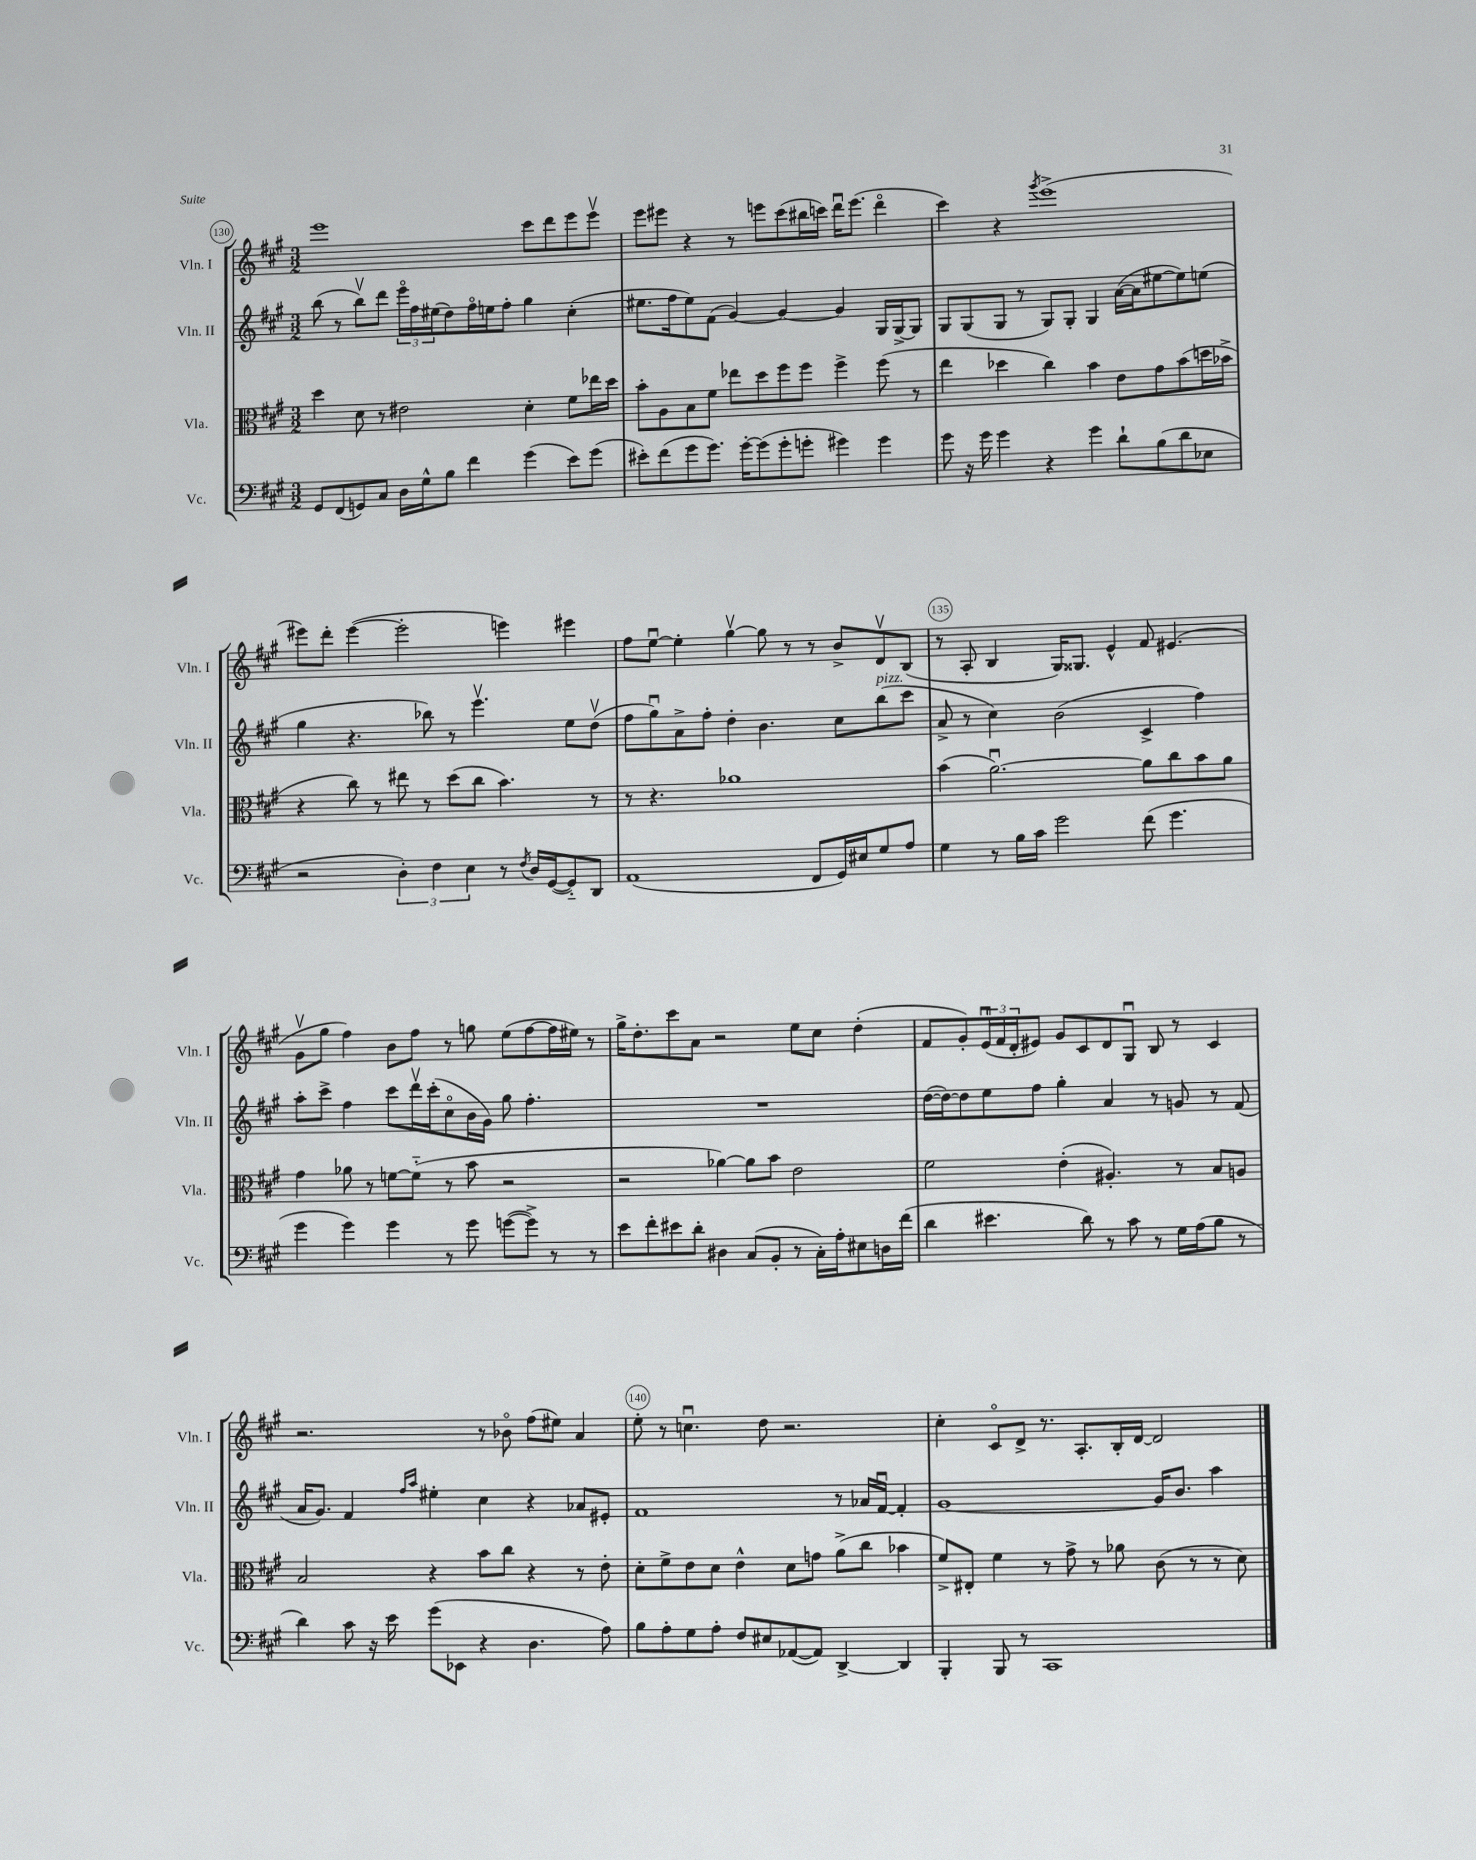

**kern	**kern	**kern	**kern
*part4	*part3	*part2	*part1
*staff4	*staff3	*staff2	*staff1
*I"Vc.	*I"Vla.	*I"Vln. II	*I"Vln. I
*I'Vc.	*I'Vla.	*I'Vln. II	*I'Vln. I
*clefF4	*clefC3	*clefG2	*clefG2
*k[f#c#g#]	*k[f#c#g#]	*k[f#c#g#]	*k[f#c#g#]
*M3/2	*M3/2	*M3/2	*M3/2
=130	=130	=130	=130
8GG#/L	4dd\	(8bb\	1eee
(8FF#/	.	8r	.
8GGn/)	8d\	8bbv\L)	.
8C#/J	8r	8ddd\J	.
16D\LL	2e#X\	24eee\LL	.
.	.	24ff#\	.
16G#^^\J	.	.	.
.	.	(24ee#X\J	.
8B\J	.	8dd\)	.
4f#\	.	16ff#\L	.
.	.	16een\J	.
.	.	8ff#'\J	.
(4g#\	4d'\	4gg#\	8ccc#\L
.	.	.	8ddd\
8e\L)	8f#\L	(4cc#'\	8eee\
(8g#\J	16ee-X\L	.	8eeev\J
.	16dd\JJ	.	.
=131	=131	=131	=131
8e#X'\L)	8b'\L	8.ee#X\L	8eee\L
(8f#\	8A\	.	8eee#X\J
.	.	16ff#\k	.
8g#\	8B\	8ee#\)	4r
8.g#\J)	8f#\J	(8f#\J	.
.	8ee-X\L	[4g#/)	8r
[16g#'\KL	.	.	.
(8g#\]	8dd\	.	8eeen\L
8g#'\	8ff#\	4g#/_	(8ccc#\
8gn'\J	8ff#\J	.	16bb#X\L
.	.	.	16cccn\JJ)
4g#X\)	4ff#^\	4g#/]	16dddu\KL
.	.	.	(8.eee\J
4g#\	(8ff#\	16G#/LL	4ddd\
.	.	[16G#^/J	.
.	8r	8G#/J]	.
=132	=132	=132	=132
8g#\	4ee\	8G#/L	4ccc#\)
16r	.	(8G#/	.
16g#\	.	.	.
4g#\	4dd-X\	8G#/J	4r
.	.	8r	.
.	.	.	8qggg#/
4r	4cc#\)	8G#/L)	(1eee^
.	.	8G#'/J	.
4g#\	4b\	4G#/	.
8d`\L	8e\L	([16a\LL	.
.	.	16a\J]	.
(8B\	8g#\	[8ee#X\	.
8d\	(8b\	8ee#\])	.
8E-X\J	16ddn\L	(8een\J	.
.	16b-X^\JJ	.	.
!!LO:LB:g=z
=133	=133	=133	=133
2r	4r	4gg#\	8eee#X\L)
.	.	.	8ddd'\J
.	8cc#\)	4.r	([4eee#\
.	8r	.	.
6D'\)	8ee#X\	.	2eee#'\]
.	8r	8bb-X\)	.
6F#\	.	.	.
.	(8dd\L	8r	.
6E\	.	.	.
.	8cc#\J	4.eeev\	.
8r	4.b\)	.	4eeen\)
8qF#/	.	.	.
16D/LL	.	.	.
([16GG#/J	.	.	.
8GG#/])	.	8ee\L	4eee#X\
8DD/J	8r	(8ddv\J	.
=134	=134	=134	=134
(1AA	8r	8ff#\L	8ff#\L
.	4.r	8gg#u\)	[8eeu\J
.	.	8a^\	4ee'\]
.	.	8ff#'\J	.
.	1a-X	4dd'\	[4gg#v\
.	.	4.b\	8gg#\]
.	.	.	8r
8FF#/L	.	.	8r
16GG#/L)	.	8cc#\L	8b^/L
16E#X/J	.	.	.
!	!	!LO:TX:a:i:t=pizz.	!
8G#/	.	(8bb\	8dv/
8A/J	.	8ccc#\J	(8B/J
=135	=135	=135	=135
4G#\	(4b\	8a^/	8r
.	.	8r	8A'/
8r	[2.au\)	4cc#\)	4B/
16B\LL	.	.	.
16c#\JJ	.	.	.
2g#\	.	(2b\	16G#/KL)
.	.	.	8.G##X/J
.	.	.	4e^^/
(8f#\	8a\L]	4c#^/	8f#/
4.g#\	8cc#\	.	(4.e#X/
.	8b\	4ff#\)	.
.	8a\J	.	.
!!LO:LB:g=z
=136	=136	=136	=136
4g#\	4g#\	8aa'\L	8g#v\L
.	.	8ccc#^\J	8gg#\J
4g#\)	8a-X\	4ff#\	4ff#\)
.	8r	.	.
4g#\	[8fn\L	8ccc#\L	8b\L
.	(8f\J]	16dddv\L	8ff#\J
.	.	(16ccc#'\J	.
8r	8r	8cc#\	8r
8g#\	8b\	16b\L	8ggn\
.	.	16g#\JJ)	.
([8gn\L	2r	8gg#\	(8ee\L
8g^\J])	.	4.ff#'\	[8ff#\
8r	.	.	16ff#\L]
.	.	.	16ee#X\JJ)
8r	.	.	8r
=137	=137	=137	=137
8e\L	2r	1.r	16gg#^\KL
.	.	.	8.dd'\
8f#'\	.	.	.
8e#X\	.	.	8ccc#\
8d'\J	.	.	8a\J
4D#X\	[4a-X\)	.	2r
(8C#/L	8a-\L]	.	.
8BB'/J	8b\J	.	.
8r	2e\	.	8ee\L
16C#'\LL)	.	.	8cc#\J
16A'\J	.	.	.
8E#X\	.	.	(4dd'\
16Dn\L	.	.	.
(16f#\JJ	.	.	.
=138	=138	=138	=138
4d\	2f#\	([16dd\LL	8f#/L
.	.	16dd\J_)	.
.	.	8dd\]	8g#'/)
4.e#X\	.	8ee\	(24eu/L
.	.	.	24f#/
.	.	.	24d'/J
.	.	8ff#\J	8e#X/J)
.	(4e'\	4gg#'\	8g#/L
8d\)	.	.	8c#/
8r	4.A#X'/)	4a/	8d/
8c#\	.	.	8G#u/J
8r	.	8r	8B/
16G#\LL	8r	8gn/	8r
(16A\J	.	.	.
8B\J	8B/L	8r	4c#/
8r	8An/J	(8f#/	.
!!LO:LB:g=z
=139	=139	=139	=139
4d\)	2B/	16a/KL	2.r
.	.	8.g#/J)	.
8c#\	.	4f#/	.
16r	.	.	.
16e\	.	.	.
.	.	16qqff#/LL	.
.	.	16qqaa/JJ	.
(8g#\L	4r	4ee#X'\	.
8EE-X\J	.	.	.
4r	8b\L	4cc#\	8r
.	8cc#\J	.	8b-X\
4.D\	4r	4r	(8ff#\L
.	.	.	8ee#X\J)
.	8r	8a-X/L	4a/
8A\)	8e'\	8e#X'/J	.
=140	=140	=140	=140
8B\L	8d'\L	1f#	8ee'\
8A'\	8f#^\	.	8r
8G#\	8e\	.	4.ccnu\
8A'\J	8d\J	.	.
8F#/L	4e^^\	.	.
8E#X/	.	.	8dd\
([8AA-X/	8d\L	.	2.r
8AA-/J])	8gn\J	.	.
[4DD^/	(8a^\L	8r	.
.	8cc#\J	16a-X/LL	.
.	.	[16f#u/JJ	.
4DD/]	4b-X\	4f#'/]	.
=141	=141	=141	=141
4BBB'/	8f#^/L)	[1g#	4cc#'\
.	8E#X'/J	.	.
8BBB/	4f#\	.	8c#/L
8r	.	.	8d^/J
1CC#	8r	.	8.r
.	8g#^\	.	.
.	.	.	8.A'/L
.	8r	.	.
.	8a-X\	.	16B'/L
.	.	.	[16d/JJ
.	(8c#\	16g#/KL]	2d/]
.	.	8.b/J	.
.	8r	.	.
.	8r	4aa\	.
.	8d\)	.	.
==	==	==	==
*-	*-	*-	*-
